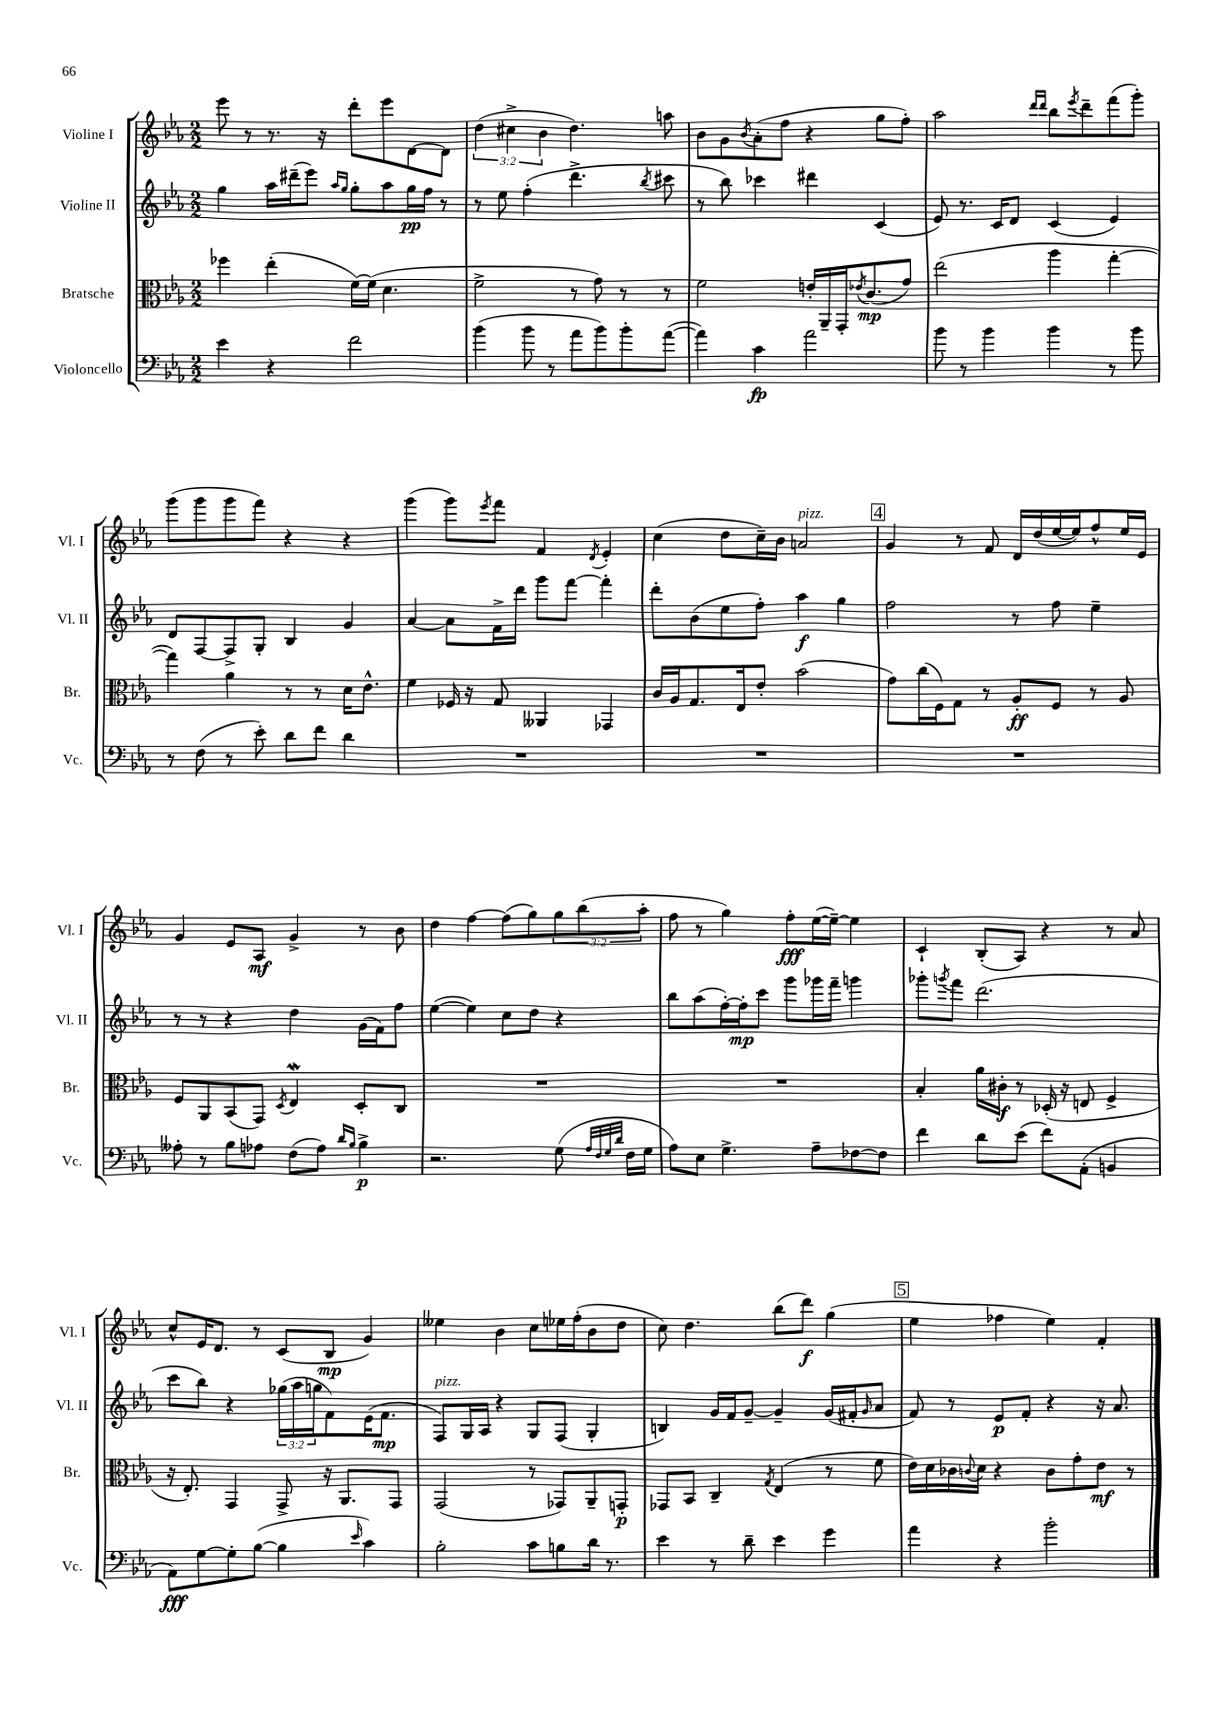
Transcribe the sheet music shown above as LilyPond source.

<<
\new StaffGroup <<
\new Staff = "s0" \with { instrumentName = "Violine I" shortInstrumentName = "Vl. I" } {
    \clef treble \key ees \major \numericTimeSignature \time 2/2 \override Staff.TupletNumber.text = #tuplet-number::calc-fraction-text
    ees'''8 r8 r8. r16 d'''8-. ees'''8 d'8~ d'8 |
    \tuplet 3/2 { d''4( cis''4-> bes'4 } d''4.) a''8 |
    bes'8 g'8 \acciaccatura { bes'8 } aes'8-.( f''8 r4 g''8 f''8-.) |
    aes''2 \grace { d'''16 d'''16 } bes''8 \acciaccatura { ees'''8 } d'''8-- f'''8( g'''8-.) |
    g'''8( g'''8 g'''8 f'''8) r4 r4 |
    g'''4( g'''8) \acciaccatura { ees'''8 } f'''8 f'4 \acciaccatura { d'8 } ees'4-. |
    c''4( d''8 c''16--) bes'16 a'2^\markup { \italic "pizz." } |
    \mark \markup { \box "4" } g'4 r8 f'8 d'16 d''16( ees''16~ ees''16) f''8-^ ees''16 ees'16 |
    g'4 ees'8 aes8\mf g'4-> r8 bes'8 |
    d''4 f''4~ f''8( g''8) \tuplet 3/2 { g''8 bes''8( aes''8-. } |
    f''8 r8 g''4) f''8-.\fff ees''16~( ees''16~--) ees''4 |
    c'4-! bes8-.( aes8) r4 r8 aes'8 |
    c''8-^ ees'16 d'8. r8 c'8( bes8\mp g'4) |
    eeses''4 bes'4 c''8 ees''16 f''16-.( bes'8 d''8 |
    c''8) d''4. bes''8( d'''8\f) g''4( |
    \mark \markup { \box "5" } ees''4 fes''4 ees''4) f'4-. \bar "|." |
}
\new Staff = "s1" \with { instrumentName = "Violine II" shortInstrumentName = "Vl. II" } {
    \clef treble \key ees \major \numericTimeSignature \time 2/2 \override Staff.TupletNumber.text = #tuplet-number::calc-fraction-text
    g''4 aes''16 dis'''16--( ees'''8) \grace { aes''16 g''16 } g''8-. aes''8 g''16\pp f''16 r8 |
    r8 ees''8 f''4-.( d'''4.-> \acciaccatura { bes''8 } cis'''8 |
    r8 bes''8) ces'''4 dis'''4 c'4( |
    ees'8) r8. c'16 d'8 c'4( ees'4) |
    d'8 f8~ f8-> g8-. bes4 g'4 |
    aes'4~ aes'8 f'16-> d'''16 g'''8 f'''8~ f'''4-. |
    d'''8-. bes'8( ees''8 f''8-.) aes''4\f g''4 |
    \mark \markup { \box "4" } f''2 r8 f''8 ees''4-- |
    r8 r8 r4 d''4 g'16( f'16) f''8 |
    ees''4~( ees''4) c''8 d''8 r4 |
    bes''8 aes''8( f''16~-.) f''16-.\mp c'''8 g'''8 ges'''16 f'''16-- g'''4 |
    ges'''8-. \acciaccatura { g'''8 } f'''8 d'''2.( |
    c'''8 bes''8) r4 \tuplet 3/2 { ges''16( aes''16 g''16 } f'8) ees'16( f'8.\mp |
    f8^\markup { \italic "pizz." }) g16 aes16 r4 g8 f8( g4-. |
    b4) g'16 f'16 g'8~-- g'4-- g'16( fis'16-. \grace { g'16 } aes'8 |
    \mark \markup { \box "5" } f'8) r8 ees'8\p f'8-. r4 r16 aes'8. \bar "|." |
}
\new Staff = "s2" \with { instrumentName = "Bratsche" shortInstrumentName = "Br." } {
    \clef alto \key ees \major \numericTimeSignature \time 2/2
    fes''4 ees''4-.( f'16~) f'16( d'4. |
    f'2-> r8 g'8) r8 r8 |
    f'2 e'16-. aes,16-- g,16-. \acciaccatura { ees'8 } c'8.\mp( g'8) |
    ees''2( aes''4 g''4~-. |
    g''4) aes'4 r8 r8 d'16 ees'8.-^ |
    f'4 fes16 r16 g8 aeses,4 ges,4 |
    c'16 aes16 g8. ees16 ees'8-. bes'2( |
    \mark \markup { \box "4" } g'8) c''16( f16) g8 r8 aes8-.\ff f8 r8 aes8 |
    f8 aes,8 bes,8( g,8) \acciaccatura { d8 } ees4\mordent d8-. c8 |
    R1 |
    R1 |
    bes4-. aes'16 cis'16-.\f r8 des16-.( r16 e8 f4-> |
    r16 ees8.-.) g,4 g,8-> r16 aes,8. g,8 |
    g,2( r8 ges,8) aes,8-- g,8-.\p |
    ges,8 bes,8 c4-- \acciaccatura { g8 } ees4( r8 f'8 |
    \mark \markup { \box "5" } ees'16) d'16 ces'16 \appoggiatura { c'8 } d'16 r4 c'8 g'8-. ees'8\mf r8 \bar "|." |
}
\new Staff = "s3" \with { instrumentName = "Violoncello" shortInstrumentName = "Vc." } {
    \clef bass \key ees \major \numericTimeSignature \time 2/2
    ees'4 r4 f'2 |
    bes'4( bes'8 r8 aes'8 bes'8) bes'8-. aes'8~( |
    aes'4) c'4\fp aes'2 |
    bes'8 r8 bes'4 bes'4 r8 bes'8 |
    r8 f8( r8 ees'8-.) d'8 f'8 d'4 |
    R1 |
    R1 |
    \mark \markup { \box "4" } R1 |
    aeses8-. r8 bes8 aes8 f8( aes8) \grace { d'16 bes16 } bes4->\p |
    r2. g8( \grace { aes32 f32 g32 d'32 } f16 g16 |
    aes8) ees8 g4.-> aes8-- fes8~ fes8 |
    f'4 d'8 ees'8( f'8) aes,8-.( b,4 |
    aes,8\fff) g8~ g8-. bes8~( bes4 \grace { ees'16 } c'4) |
    bes2-. c'8 b8 d'16 r8. |
    ees'4 r8 d'8-- ees'4 g'4 |
    \mark \markup { \box "5" } aes'4 r4 bes'2-. \bar "|." |
}
>>
>>
\layout { \context { \Score \remove "Bar_number_engraver" } }
